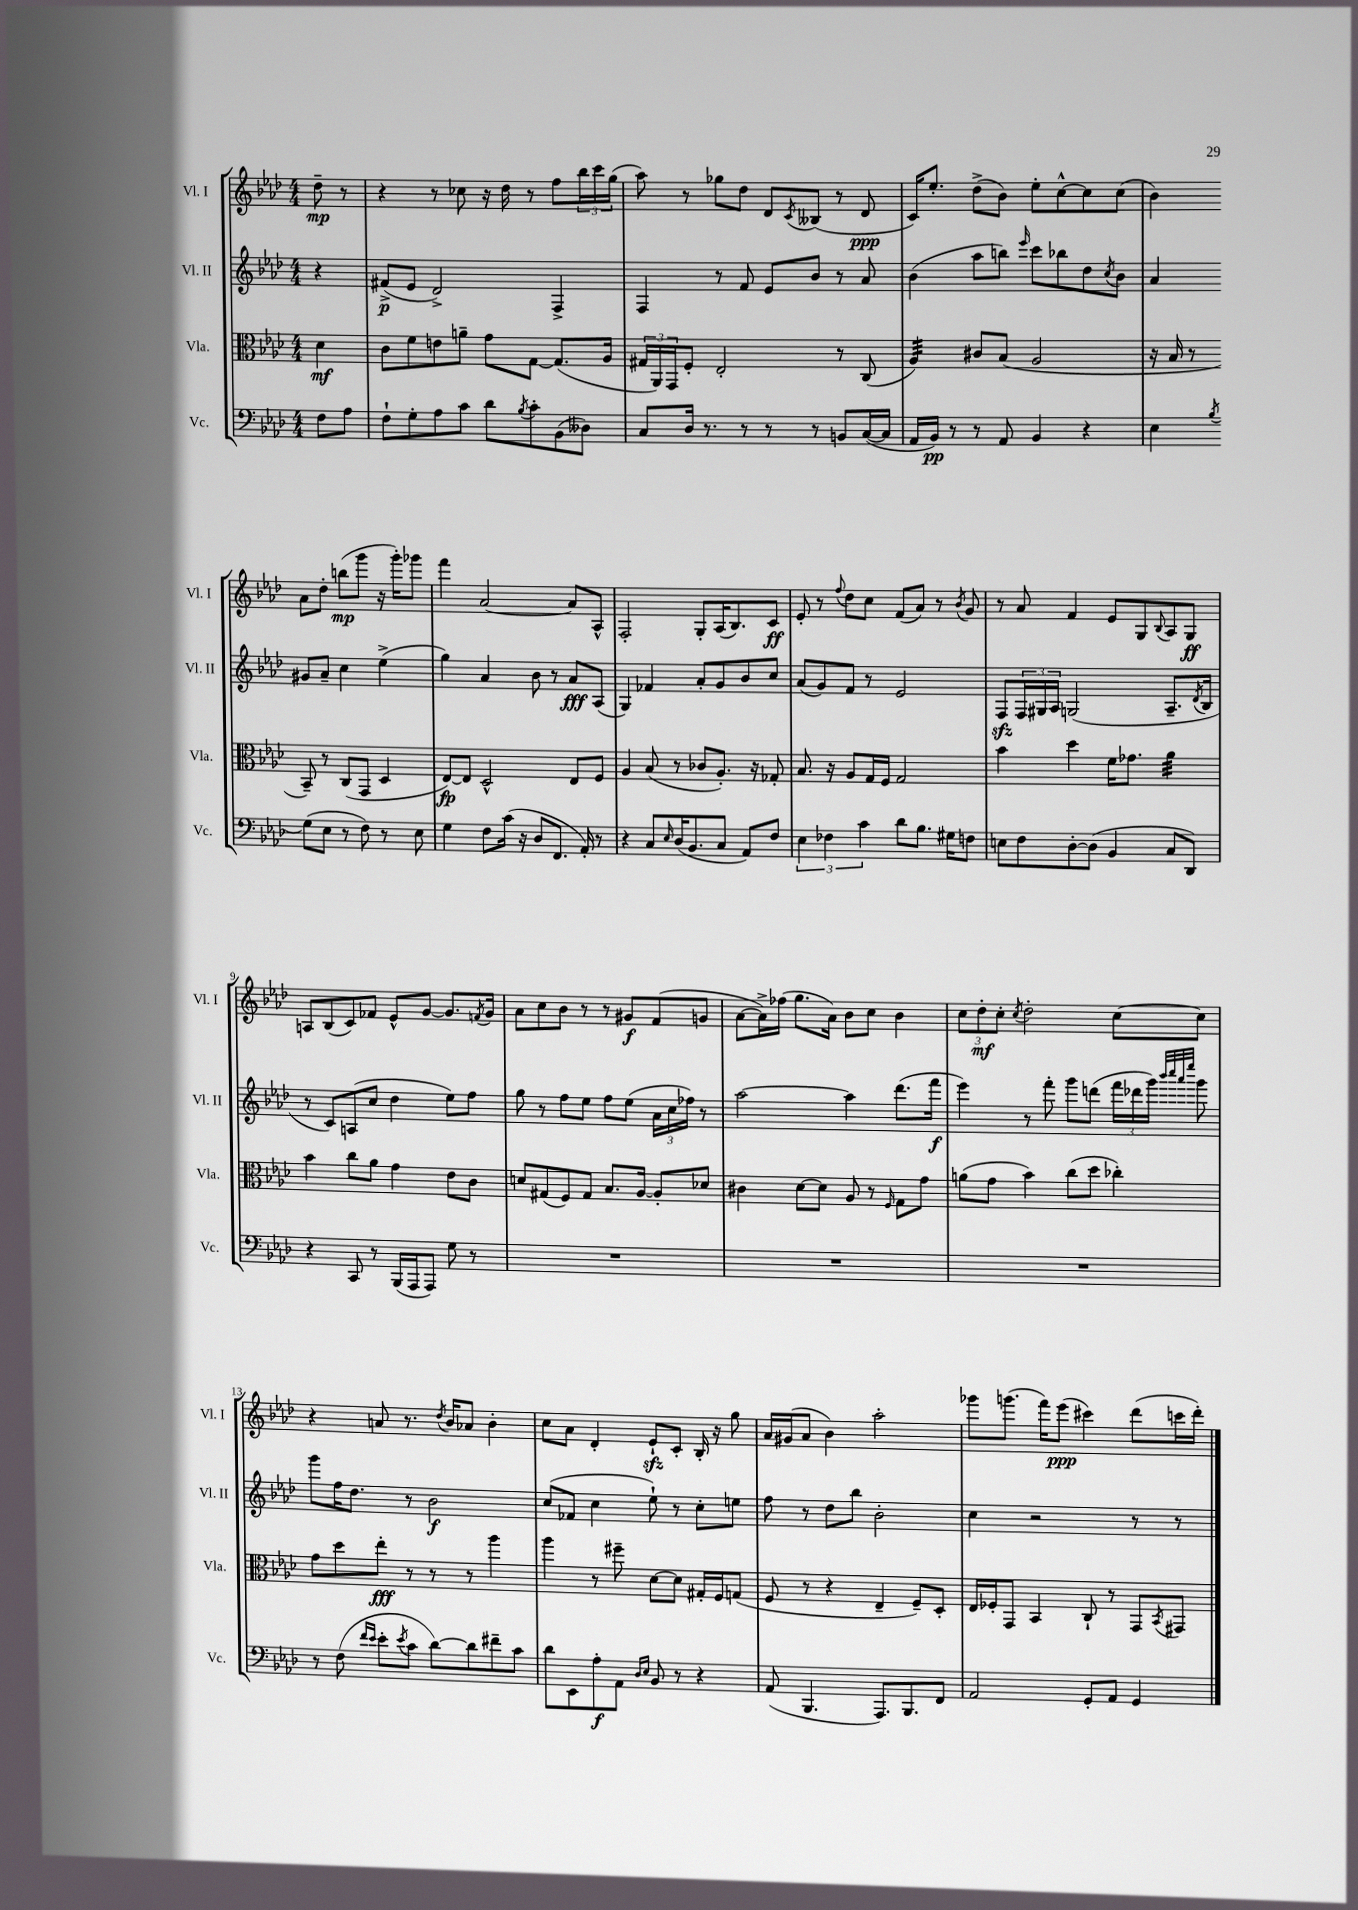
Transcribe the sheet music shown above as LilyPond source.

<<
\new StaffGroup <<
\new Staff = "s0" \with { instrumentName = "Vl. I" shortInstrumentName = "Vl. I" } {
    \clef treble \key aes \major \numericTimeSignature \time 4/4 \partial 4
    des''8--\mp r8 |
    r4 r8 ces''8 r16 des''16 r8 f''8 \tuplet 3/2 { bes''16 c'''16 g''16( } |
    aes''8) r8 ges''8 des''8 des'8 \acciaccatura { c'8 } beses8( r8 des'8\ppp |
    c'16) ees''8.-. des''8->( bes'8) ees''8-. c''8~-^ c''8 c''8( |
    bes'4) aes'8 des''8-. b''8\mp( g'''8 r16 g'''16-.) ges'''8 |
    f'''4 aes'2~ aes'8 aes8-^ |
    f2-. g8-. aes16( bes8.) c'8\ff |
    ees'8-. r8 \appoggiatura { f''8 } des''8 c''8 f'8( aes'8) r8 \acciaccatura { bes'8 } g'8 |
    r8 aes'8 f'4 ees'8 g8 \appoggiatura { bes8 } aes8 g8\ff |
    a8 bes8( c'8) fes'8 ees'8-^ g'8~ g'8. \acciaccatura { f'8 } g'16 |
    aes'8 c''8 bes'8 r8 r8 gis'8\f f'8( g'8 |
    aes'8~ aes'16->) fes''16( g''8. aes'16) bes'8 c''8 bes'4 |
    \tuplet 3/2 { c''8 des''8-.\mf c''8-. } \acciaccatura { c''8 } des''2-. c''8~ c''8 |
    r4 a'8 r8. \acciaccatura { des''8 } bes'16 aes'8 bes'4-. |
    c''8 aes'8 des'4-. ees'8-!\sfz c'8-. bes16-. r16 g''8 |
    aes'16 gis'16( aes'8 bes'4) aes''2-. |
    ges'''8 g'''8.( f'''16) ees'''8\ppp( cis'''4) des'''8( c'''16 des'''16-.) \bar "|." |
}
\new Staff = "s1" \with { instrumentName = "Vl. II" shortInstrumentName = "Vl. II" } {
    \clef treble \key aes \major \numericTimeSignature \time 4/4 \partial 4
    r4 |
    fis'8->\p( ees'8 des'2->) f4-> |
    f4 r8 f'8 ees'8 bes'8 r8 aes'8 |
    bes'4( aes''8 b''8) \grace { ees'''16 } c'''8 bes''8 des''8 \acciaccatura { c''8 } bes'8 |
    aes'4 gis'8 aes'8-- c''4 ees''4->( |
    g''4) aes'4 bes'8 r8 aes'8\fff aes8( |
    g4) fes'4 aes'8-. g'8 bes'8 c''8 |
    aes'8( g'8) f'8 r8 ees'2 |
    f8\sfz \tuplet 3/2 { f16 gis16 aes16 } g2( aes8.-- \acciaccatura { des'8 } bes16 |
    r8 c'8) a8( c''8 des''4 ees''8) f''8 |
    g''8 r8 f''8 ees''8 f''8 ees''8( \tuplet 3/2 { aes'16 c''16 fes''16) } r8 |
    aes''2~ aes''4 des'''8.( f'''16\f |
    ees'''4) r8 f'''8-. g'''8 d'''8( \tuplet 3/2 { f'''16 des'''16 g'''16) } \grace { bes'''32 c''''32 aes'''32 ees''''32 } g'''8 |
    g'''8 f''16 des''8. r8 bes'2\f |
    c''8( fes'8 c''4 ees''8-!) r8 c''8-. e''8 |
    f''8 r8 des''8 bes''8 bes'2-. |
    c''4 r2 r8 r8 \bar "|." |
}
\new Staff = "s2" \with { instrumentName = "Vla." shortInstrumentName = "Vla." } {
    \clef alto \key aes \major \numericTimeSignature \time 4/4 \partial 4
    des'4\mf |
    c'8 f'8 e'8 a'8-- g'8 g8~ g8.( aes16 |
    \tuplet 3/2 { gis16 aes,16) g,16 } f8-. ees2-. r8 c8( |
    aes4:32) cis'8 bes8( aes2 |
    r16 bes16 r8 bes,8--) r8 c8( g,8 des4 |
    ees8~\fp) ees8 des2-^ ees8 f8 |
    aes4 bes8( r8 ces'8 aes8.-.) r16 ges8-. |
    bes8. r16 aes8 g16 f16 g2 |
    bes'4 des''4 f'16 ges'8. aes'4:32 |
    bes'4 c''8 aes'8 g'4 ees'8 c'8 |
    d'8 gis8( f8) gis8 bes8. aes16~ aes8-. des'8 |
    cis'4 des'8~ des'8 aes8 r8 \grace { f16 } g8 g'8 |
    a'8( g'8 bes'4) c''8( des''8 ces''4-.) |
    g'8 des''8 ees''8-.\fff r8 r8 r8 aes''4 |
    aes''4 r8 fis''8-- des'8~ des'8 gis16-. f16 g8( |
    f8 r8 r4 ees4-- f8--) des8-. |
    ees16 fes16-. g,8 bes,4 c8-! r8 g,8 \acciaccatura { bes,8 } gis,8 \bar "|." |
}
\new Staff = "s3" \with { instrumentName = "Vc." shortInstrumentName = "Vc." } {
    \clef bass \key aes \major \numericTimeSignature \time 4/4 \partial 4
    f8 aes8 |
    f8-! g8-. aes8 c'8 des'8 \acciaccatura { bes8 } c'8-. bes,8( deses8) |
    c8 des16 r8. r8 r8 r8 b,8 c16~( c16 |
    aes,16 bes,16\pp) r8 r8 aes,8 bes,4 r4 |
    ees4 \acciaccatura { bes8 } g8( ees8 r8 f8) r8 ees8 |
    g4 f8 c'16( r16 des8 f,8. aes,16-.) r8 |
    r4 c8 \grace { ees16 } des16( bes,8. c8 aes,8) f8 |
    \tuplet 3/2 { ees4 fes4 c'4 } des'8 bes8. gis16 f8 |
    e8 f8 des8~-. des8( bes,4 c8 des,8) |
    r4 c,8 r8 bes,,16( aes,,16 aes,,8) g8 r8 |
    R1 |
    R1 |
    R1 |
    r8 f8( \grace { f'16 ees'16 } ees'8-. \acciaccatura { ees'8 } c'8 des'8~) des'8 fis'8-- c'8 |
    des'8 ees,8 aes8-.\f aes,8 \grace { des16 ees16 } bes,8 r8 r4 |
    aes,8( bes,,4. aes,,8.) bes,,8. f,8 |
    aes,2 g,8-. aes,8 g,4 \bar "|." |
}
>>
>>
